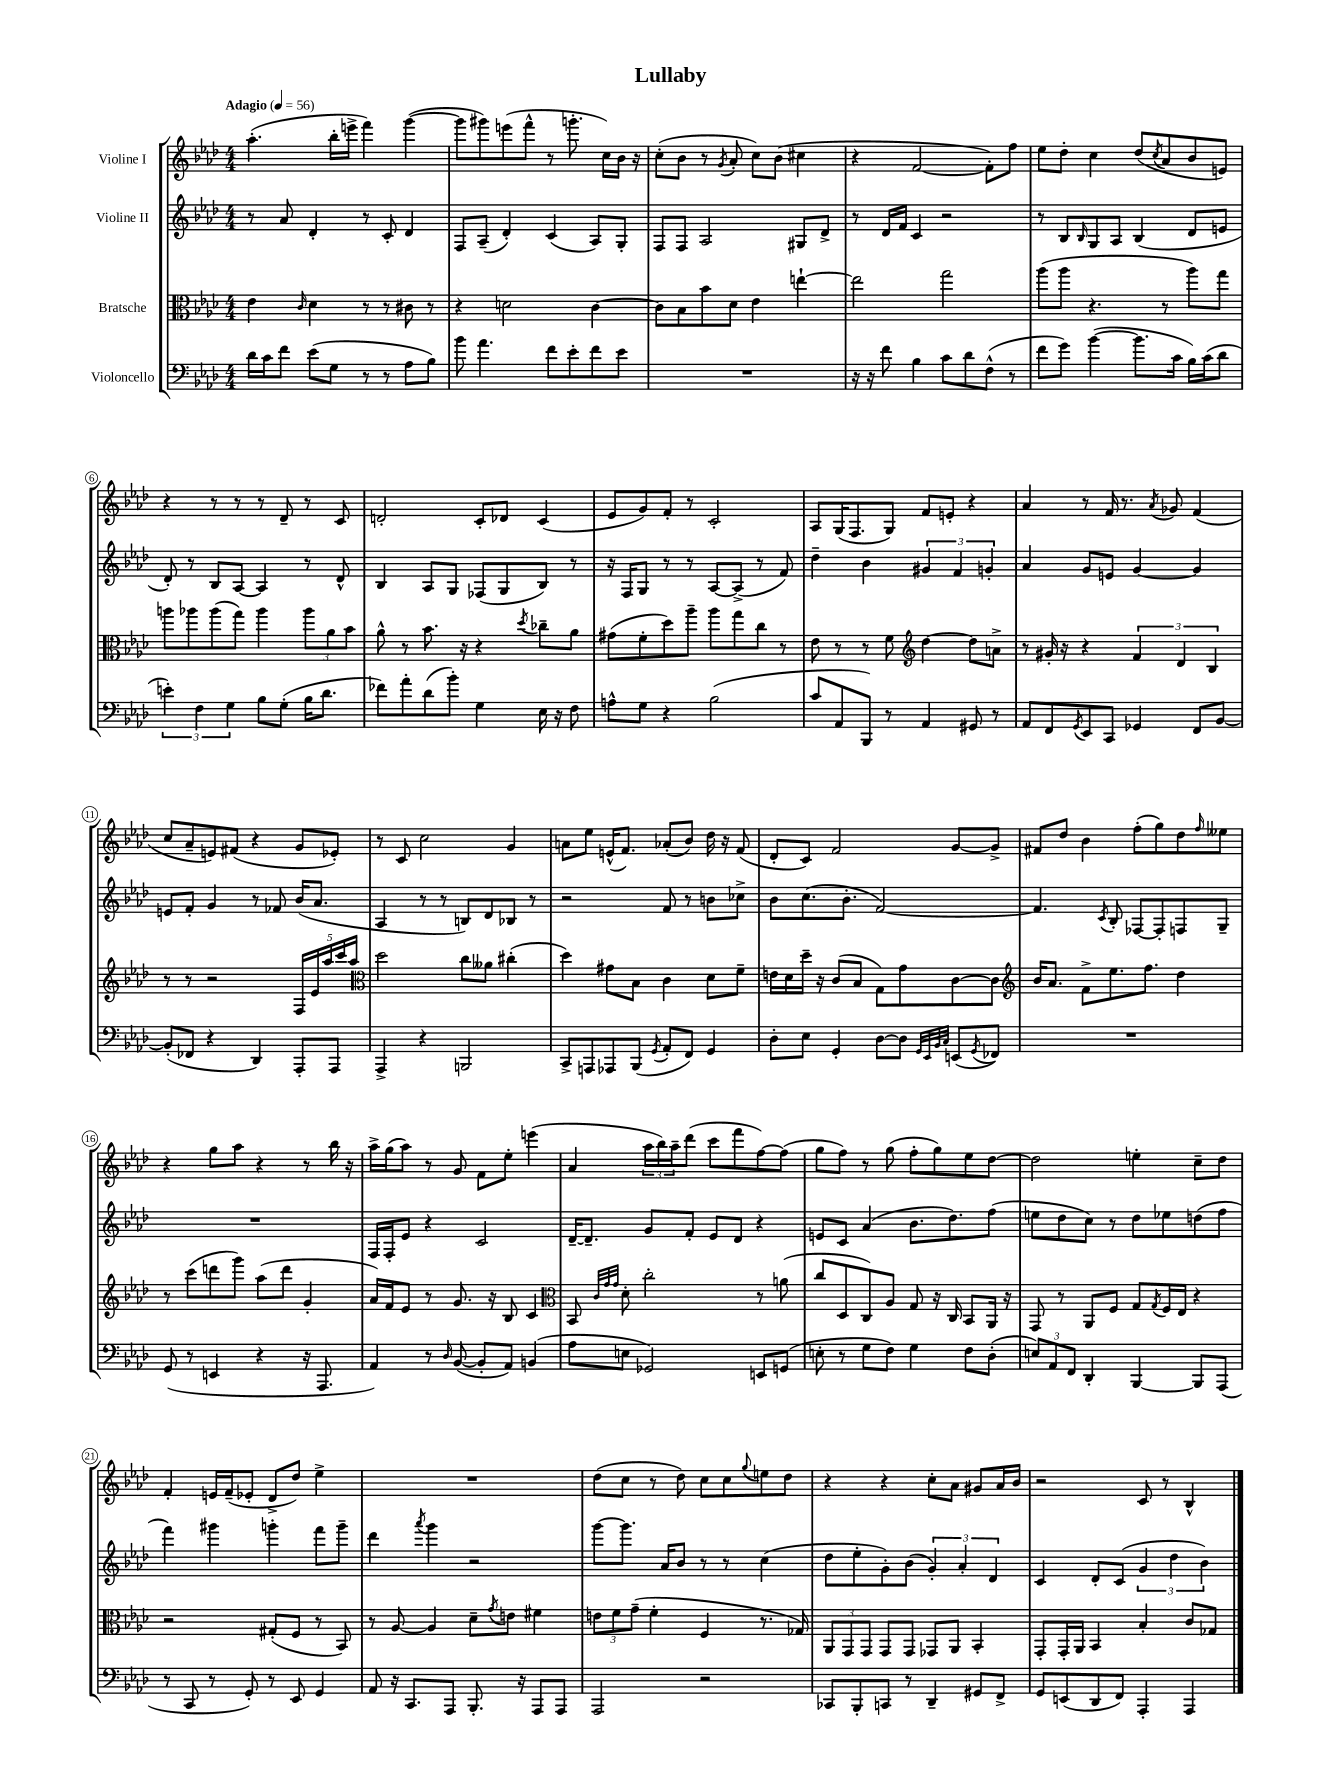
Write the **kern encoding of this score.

**kern	**kern	**kern	**kern
*part4	*part3	*part2	*part1
*staff4	*staff3	*staff2	*staff1
*I"Violoncello	*I"Bratsche	*I"Violine II	*I"Violine I
*clefF4	*clefC3	*clefG2	*clefG2
*k[b-e-a-d-]	*k[b-e-a-d-]	*k[b-e-a-d-]	*k[b-e-a-d-]
*M4/4	*M4/4	*M4/4	*M4/4
*MM56	*MM56	*MM56	*MM56
=1	=1	=1	=1
!	!	!	!LO:TX:a:B:t=Adagio
16d-\LL	4e-\	8r	(4.aa-'\
16c\J	.	.	.
8f\J	.	8a-/	.
.	16qqc/	.	.
(8e-\L	4d-\	4d-'/	.
8G\J	.	.	16bb-'\LL
.	.	.	16eeen^\JJ
8r	8r	8r	4fff\)
8r	8r	8c'/	.
8A-\L	8c#X\	4d-/	([4ggg\
8B-\J)	8r	.	.
=2	=2	=2	=2
8b-\	4r	8F/L	8ggg\L]
4.a-\	.	(8A-~/J	8ggg#X\)
.	2dn\	4d-'/)	(8eeen\
.	.	.	8fff^^\J
8f\L	.	(4c/	8r
8e-'\	.	.	8.gggn'\
8f\	[4c\	8A-/L)	.
.	.	.	16cc\LL)
8e-\J	.	8G'/J	16b-\JJ
.	.	.	16r
=3	=3	=3	=3
1r	8c\L]	8F/L	(8cc'\L
.	8B-\	8F/J	8b-\J
.	8b-\	2A-/	8r
.	.	.	8qg/
.	8d-\J	.	8a-'/
.	4e-\	.	8cc\L)
.	.	.	(8b-\J
.	[4een`\	8G#X/L	4cc#X\
.	.	8d-^/J	.
=4	=4	=4	=4
16r	2ee\]	8r	4r
16r	.	.	.
8f\	.	16d-/LL	.
.	.	16f/JJ	.
4B-\	.	4c/	[2f/
8c\L	2gg\	2r	.
8d-\	.	.	.
(8F^^\J	.	.	8f'\L])
8r	.	.	8ff\J
=5	=5	=5	=5
8f\L	(8aa-\L	8r	8ee-\L
8g\J)	8aa-\J	8B-/L	8dd-'\J
.	.	16qqB-/	.
([4b-\	4.r	8G/	4cc\
.	.	8A-/J	.
8.b-\L]	.	(4B-/	(8dd-/L
.	.	.	8qcc/
.	8r	.	8a-/
16c\Jk	.	.	.
16B-\LL)	8aa-\L)	8d-/L	8b-/
(16c\J	.	.	.
8d-\J	8gg\J	8en/J	8en/J)
!!LO:LB:g=z
=6	=6	=6	=6
6en'\)	8aan\L	8d-'/)	4r
.	8aa-X\	8r	.
6F\	.	.	.
.	(8aa-\	8B-/L	8r
6G\	.	.	.
.	8gg\J)	[8A-/J	8r
8B-\L	4aa-\	4A-/]	8r
(8G'\J	.	.	8d-~/
16B-\KL	12aa-\L	8r	8r
8.d-\J	.	.	.
.	12a-\	.	.
.	.	8d-^^/	8c/
.	12b-\J	.	.
=7	=7	=7	=7
8f-X\L)	8a-^^\	4B-/	2dn'/
8a-'\	8r	.	.
(8d-\	8.b-\	8A-/L	.
8b-'\J)	.	8G/J	.
.	16r	.	.
4G\	4r	(8F-X/L	8c'/L
.	.	8G/	8d-X/J
.	8qdd-/	.	.
16E-\	8cc-X~\L	8B-/J)	(4c/
16r	.	.	.
8F\	8a-\J	8r	.
=8	=8	=8	=8
8An^^\L	(8g#X\L	16r	8e-/L
.	.	16F/KL	.
8G\J	8f'\	8G/J	8g/)
4r	8dd-\)	8r	8f'/J
.	8aa-~\J	8r	8r
(2B-\	8aa-\L	[8A-/L	2c'/
.	8gg\	(8A-^/J]	.
.	8cc\J	8r	.
.	8r	8f/)	.
=9	=9	=9	=9
8c/L	8e-\	4dd-~\	8A-/L
8AA-/	8r	.	(16G/K
.	.	.	8.F/
8BBB-/J)	8r	4b-\	.
8r	8f\	.	8G/J)
*	*clefG2	*	*
4AA-/	[4dd-\	6g#X/	8f/L
.	.	.	8en'/J
.	.	6f/	.
8GG#X/	8dd-\L]	.	4r
.	.	6gn'/	.
8r	8an^\J	.	.
=10	=10	=10	=10
8AA-/L	8r	4a-/	4a-/
8FF/	16g#X'/	.	.
.	16r	.	.
8qGG/	.	.	.
8EE-/	4r	8g/L	8r
8CC/J	.	8en/J	16f/
.	.	.	8.r
4GG-X/	6f/	[4g/	.
.	.	.	8qa-/
.	.	.	8g-X/
.	6d-/	.	.
8FF/L	.	4g/]	(4f/
.	6B-/	.	.
[8BB-/J	.	.	.
!!LO:LB:g=z
=11	=11	=11	=11
(8BB-'/L]	8r	8en/L	8cc/L
8FF-X/J	8r	8f'/J	8a-~/
4r	2r	4g/	8en/)
.	.	.	(8f#X/J
4DD-/)	.	8r	4r
.	.	8f-X/	.
8AAA-'/L	20F/LL	(16b-/KL	8g/L
.	20e-/	.	.
.	.	8.a-/J	.
.	20aa-/	.	.
8AAA-/J	.	.	8e-X'/J)
.	20ccc/	.	.
.	20aa-/JJ	.	.
=12	=12	=12	=12
*	*clefC3	*	*
4AAA-^/	2dd-\	4A-/	8r
.	.	.	8c/
4r	.	8r	2cc\
.	.	8r	.
2BBBn/	8cc\L	8Bn/L)	.
.	8a--X\J	8d-/	.
.	(4cc#X'\	8B-X/J	4g/
.	.	8r	.
=13	=13	=13	=13
8CC^/L	4dd-\)	2r	8an\L
8AAAn/	.	.	8ee-\J
8AAA-X/	8g#X\L	.	(16en^^/KL
.	.	.	8.f/J)
(8BBB-/J	8B-\J	.	.
8qGG/	.	.	.
8AA-'/L	4c\	8f/	(8a-X'/L
8FF/J)	.	8r	8b-/J)
4GG/	8d-\L	8bn\L	16dd-\
.	.	.	16r
.	8f~\J	8cc-X^\J	(8f/
=14	=14	=14	=14
8D-'\L	16en\LL	8b-\L	8d-'/L
.	16d-\	.	.
8E-\J	16dd-~\JJ	(8.cc\	8c/J)
.	16r	.	.
4GG'/	(8c/L	.	2f/
.	.	8.b-'\J	.
.	8B-/J	.	.
[8D-\L	8G\L)	[2f/)	.
8D-\J]	8g\	.	.
32qqGG/LLL	.	.	.
32qqEE-/	.	.	.
32qqBB-/	.	.	.
32qqC/JJJ	.	.	.
(8EEn/L	[8c\	.	[8g/L
8qGG/	.	.	.
8FF-X/J)	8c\J]	.	8g^/J]
=15	=15	=15	=15
*	*clefG2	*	*
1r	16b-/KL	4.f/]	8f#X/L
.	8.a-/J	.	.
.	.	.	8dd-/J
.	8f^\L	.	4b-\
.	.	8qc/	.
.	8.ee-\	8B-'/	.
.	.	[8F-X/L	(8ff'\L
.	8.ff\J	.	.
.	.	8F-'/]	8gg\)
.	4dd-\	8Fn/	8dd-\
.	.	.	16qqff/
.	.	8G~/J	8ee--X\J
!!LO:LB:g=z
=16	=16	=16	=16
(8GG/	8r	1r	4r
8r	(8ccc\L	.	.
4EEn/	8dddn\	.	8gg\L
.	8ggg\J)	.	8aa-\J
4r	(8aa-\L	.	4r
.	8ddd\J	.	.
16r	4g'/	.	8r
8.AAA-/	.	.	.
.	.	.	16bb-\
.	.	.	16r
=17	=17	=17	=17
4AA-/)	16a-/LL)	16F/LL	16aa-^\LL
.	16f/J	16F'/J	(16gg\J
.	8e-/J	8e-/J	8aa-\J)
8r	8r	4r	8r
16qqD-/	.	.	.
([8BB-/	8.g/	.	8g/
8BB-'/L]	.	2c/	8f\L
.	16r	.	.
8AA-/J)	8B-/	.	8ee-'\J
(4BBn/	4c/	.	(4eeen\
=18	=18	=18	=18
*	*clefC3	*	*
8A-\L	8BB-/	[16d-~/KL	4a-/
.	.	8.d-~/J]	.
.	32qqc/LLL	.	.
.	32qqg/	.	.
.	32qqg/JJJ	.	.
8En\J	8d-'\	.	.
2GG-X/)	2cc'\	8g/L	24aa-\LL
.	.	.	24bb-\)
.	.	.	24aa-~\J
.	.	8f'/J	(8ddd-\J
.	.	8e-/L	8ccc\L
.	.	8d-/J	8fff\
8EEn/L	8r	4r	[8ff\)
(8GGn/J	(8an\	.	(8ff\J]
=19	=19	=19	=19
8En'\	8cc/L	8en/L	8gg\L
8r	8D-/	8c/J	8ff\J)
8G\L	8C/)	(4a-/	8r
8F\J)	8A-/J	.	(8gg\
4G\	8G/	8.b-\L	8ff'\L
.	16r	.	8gg\)
.	16C/	8.dd-\)	.
8F\L	8BB-/L	.	8ee-\
(8D-'\J	16AA-/Jk	(8ff\J	[8dd-\J
.	16r	.	.
=20	=20	=20	=20
12En/L)	8GG/	8een\L	2dd-\]
12AA-/	.	.	.
.	8r	8dd-\	.
12FF/J	.	.	.
4DD-'/	8AA-/L	8cc\J)	.
.	8F/J	8r	.
[4BBB-/	8G/L	8dd-\L	4een'\
.	8qG/	.	.
.	16F/L	8ee-X\	.
.	16E-/JJ	.	.
8BBB-/L]	4r	(8ddn\	8cc~\L
(8AAA-/J	.	8ff\J	8dd-\J
!!LO:LB:g=z
=21	=21	=21	=21
8r	2r	4fff\)	4f'/
8CC/	.	.	.
8r	.	4ggg#X\	16en/LL
.	.	.	(16f~/J
8GG'/)	.	.	8e-X'/J
8r	(8G#X'/L	4gggn'\	8d-^/L
8EE-/	8F/J	.	8dd-/J)
4GG/	8r	8fff\L	4ee-^\
.	8BB-/)	8ggg~\J	.
=22	=22	=22	=22
8AA-/	8r	4ddd-\	1r
16r	[8A-/	.	.
8.CC/L	.	.	.
.	.	8qaaa-/	.
.	4A-/]	4ggg\	.
8AAA-/J	.	.	.
8.BBB-'/	8d-~\L	2r	.
.	8qg/	.	.
.	8en\J	.	.
16r	.	.	.
8AAA-/L	4f#X\	.	.
8AAA-/J	.	.	.
=23	=23	=23	=23
2AAA-/	12en\L	[8ggg\L	(8dd-\L
.	12f\	.	.
.	.	8.ggg\J]	8cc\J
.	(12g~\J	.	.
.	4f'\	.	8r
.	.	16a-/KL	.
.	.	8b-/J	8dd-\)
2r	4F/	8r	8cc\L
.	.	8r	8cc\
.	.	.	8qqgg/
.	8.r	(4cc\	8een\
.	.	.	8dd-\J
.	16G-X/)	.	.
=24	=24	=24	=24
8CC-X/L	12AA-/L	8dd-\L	4r
.	12GG/	.	.
8BBB-'/	.	8ee-'\	.
.	12GG/J	.	.
8CCn/J	8GG/L	8g'\)	4r
8r	8GG/J	(8b-\J	.
4DD-~/	8GG-X/L	6g'/)	8cc'\L
.	8AA-/J	.	8a-\J
.	.	6a-'/	.
8GG#X/L	4BB-'/	.	8g#X/L
.	.	6d-/	.
8FF^/J	.	.	16a-/L
.	.	.	16b-/JJ
=25	=25	=25	=25
8GG/L	8GG'/L	4c/	2r
(8EEn/	16GG'/L	.	.
.	16AA-/JJ	.	.
8DD-/	4BB-/	8d-'/L	.
8FF/J)	.	(8c/J	.
4AAA-'/	4B-'/	6g/	8c/
.	.	.	8r
.	.	6dd-\	.
4AAA-/	8c/L	.	4B-^^/
.	.	6b-\)	.
.	8G-X/J	.	.
==	==	==	==
*-	*-	*-	*-
